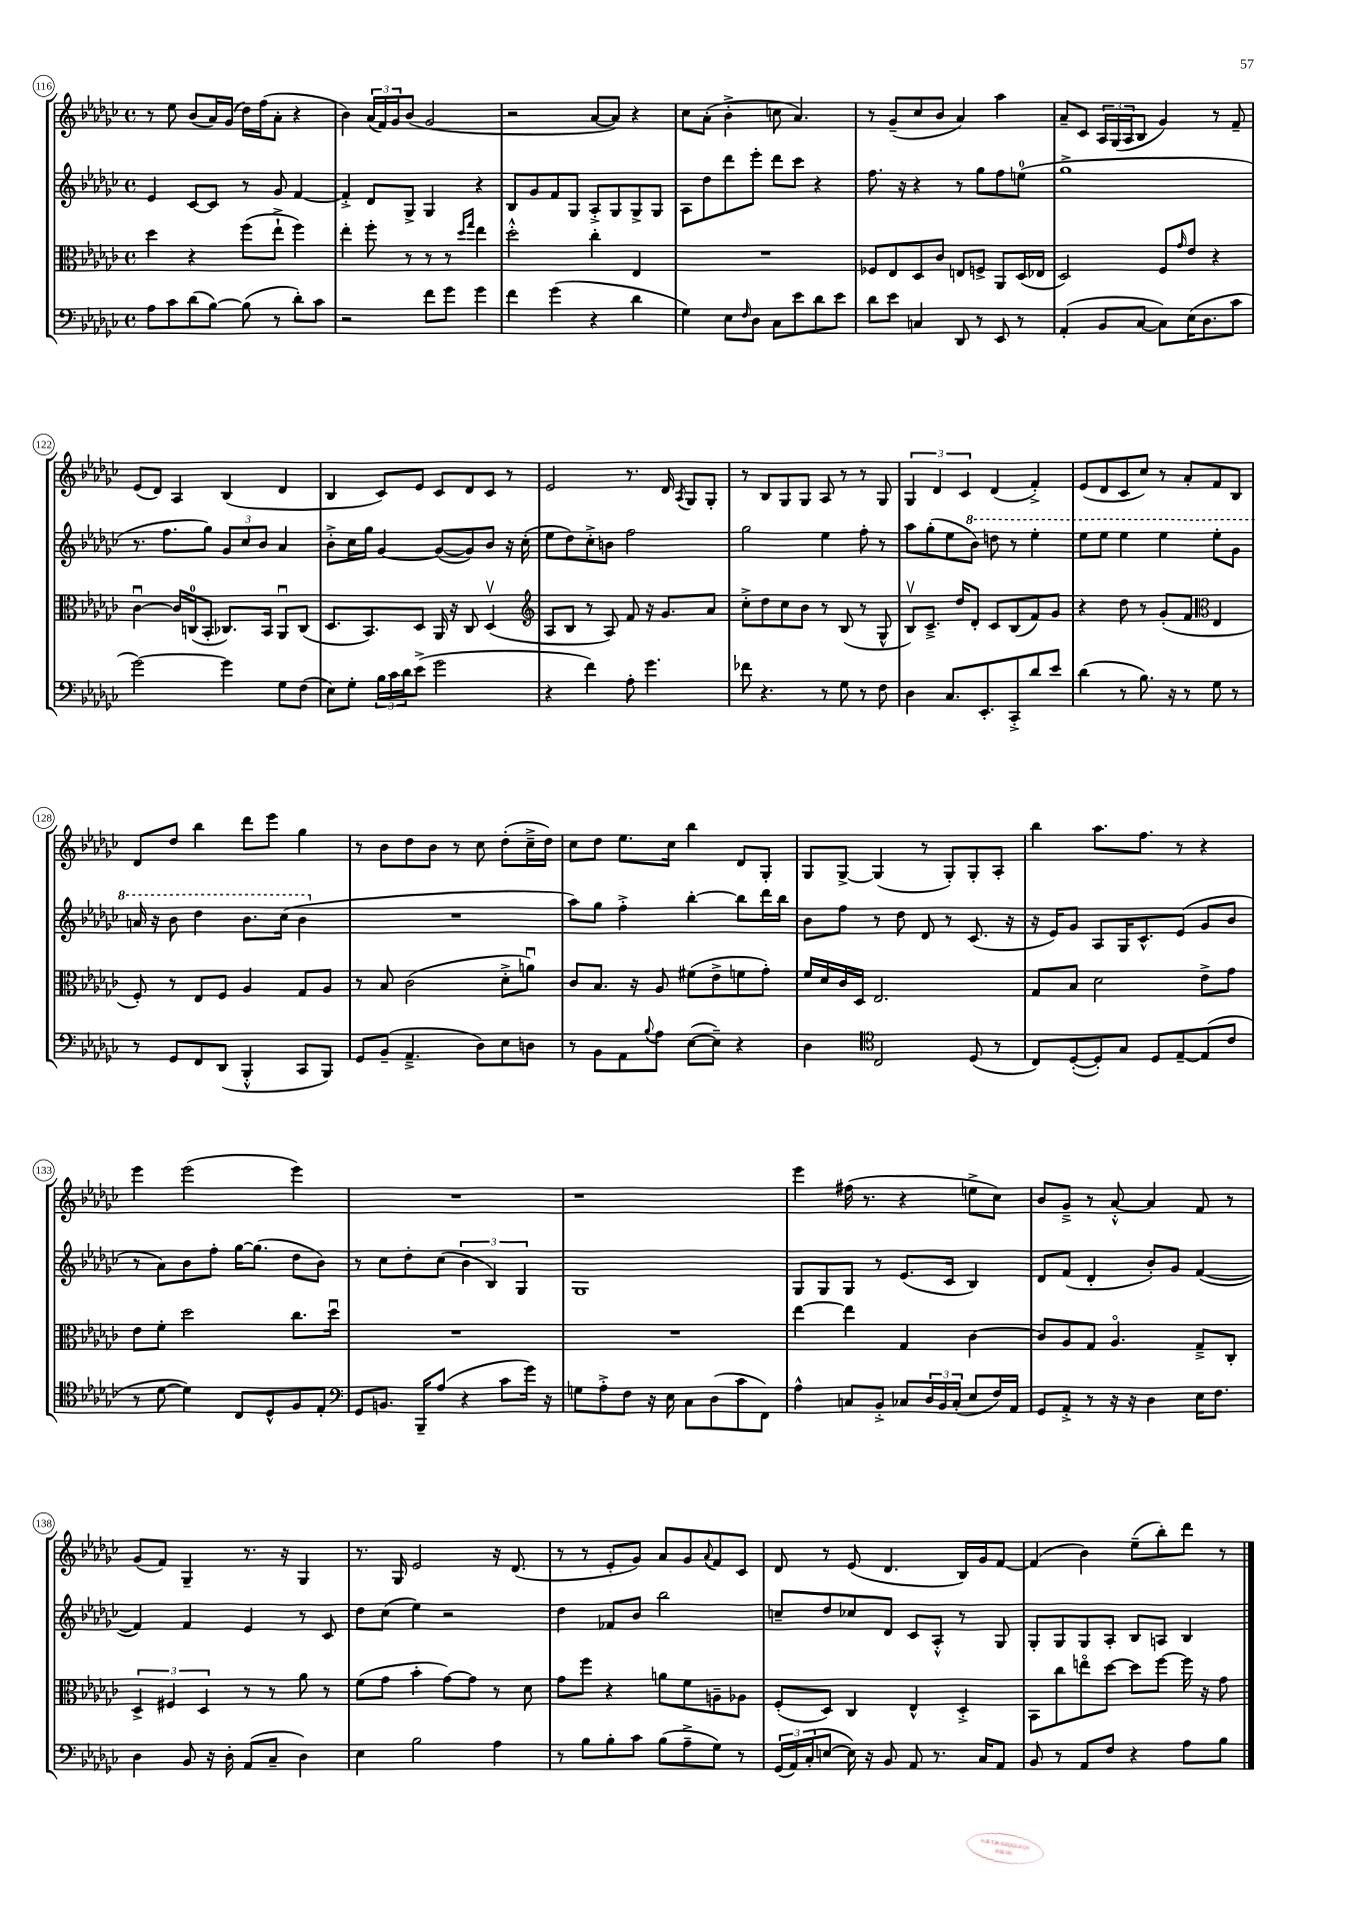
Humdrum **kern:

**kern	**kern	**kern	**kern
*staff4	*staff3	*staff2	*staff1
*clefF4	*clefC3	*clefG2	*clefG2
*k[b-e-a-d-g-c-]	*k[b-e-a-d-g-c-]	*k[b-e-a-d-g-c-]	*k[b-e-a-d-g-c-]
*M4/4	*M4/4	*M4/4	*M4/4
*met(c)	*met(c)	*met(c)	*met(c)
8A-\L	4dd-\	4e-/	8r
8c-\	.	.	8ee-\
(8d-\	4r	[8c-/L	(8b-/L
[8B-\J)	.	8c-/]J	16a-/L)
.	.	.	(16g-/JJ
(8B-\]	(8ff\L	8r	16dd-\LL)
.	.	.	(16ff\J
8r	8ee-`^\J	8g-/	8a-'\J
8d-'\L)	4ff\)	[4f/	4r
8c-\J	.	.	.
=	=	=	=
2r	4ee-'\	4f'^/]	4b-\)
.	8ff'\	8d-/L	(24a-/LL
.	.	.	24f/)
.	.	.	24g-/J
.	8r	8G-^/J	(8b-/J
8f\L	8r	4G-/	2g-/
8g-\J	8r	.	.
.	16qqdd-/LL	.	.
.	16qqgg-/JJ	.	.
4g-\	4ee-\	4r	.
=	=	=	=
4f\	2dd-'^^\	8B-/L	2r
.	.	8g-/	.
(4g-\	.	8f/	.
.	.	8G-/J	.
4r	4cc-'\	8A-'^/L	[8a-/L
.	.	8G-/	8a-/]J)
4d-\	4E-/	8G-^/	4r
.	.	8G-/J	.
=	=	=	=
4G-\)	1r	8A-\L	8cc-\L
.	.	8dd-\	(8a-'\J
8E-\L	.	8ddd-\	4b-'^\
16qqF/	.	.	.
8D-\J	.	8eee-'\J	.
8C-\L	.	8ddd-\L	8cc\
8e-\	.	8ccc-\J	4.a-/)
8d-\	.	4r	.
8e-\J	.	.	.
=	=	=	=
8d-\L	8F-/L	8.ff\	8r
8e-\J	8E-/	.	(8g-~/L
.	.	16r	.
4C/	8D-/	4r	8cc-/
.	8c-/J	.	8b-/J
8DD-/	8E/L	8r	4a-/)
8r	8F^/J	8gg-\L	.
8EE-/	8AA-/L	8ff\	4aa-\
8r	(16D-/L	(8ee\J	.
.	16E-/JJ	.	.
=	=	=	=
(4AA-'/	2D-/)	1gg-^	8a-~/L
.	.	.	8c-/J
8BB-/L	.	.	24A-/LL
.	.	.	(24G-/
.	.	.	24A-/J
[8C-/J	.	.	8B-/J
8C-\]L)	8F/L	.	4g-/)
.	16qqg-/	.	.
(16E-\K	8e-/J	.	.
8.D-\	.	.	.
.	4r	.	8r
8c-\J	.	.	8f~/
=	=	=	=
[2g-\)	[4c-u\	8.r	(8e-/L
.	.	.	8d-/J)
.	.	8.ff\L	.
.	16c-/]LL	.	4A-/
.	(16C/J	.	.
.	8BB-'/J	8gg-\J)	.
4g-\]	8.C-/L)	12g-/L	(4B-/
.	.	12cc-/	.
.	.	12b-/J	.
.	16BB-/Jk	.	.
8G-\L	8AA-u/L	4a-/	4d-/
(8F\J	(8C-/J	.	.
=	=	=	=
8E-\L)	8.D-/L	8b-'^\L	4B-/
8G-'\J	.	16cc-\L	.
.	8.BB-/)	16gg-\JJ	.
24B-\LL	.	[4g-/	8c-/L)
24c-\	.	.	.
24d-\J	.	.	.
(8e-^\J	8D-/J	.	8e-/J
2g-\	16AA-/	(8g-/_L	8c-/L
.	16r	.	.
.	8C-/	8g-/])	8d-/
.	(4D-v/	8b-/J	8c-/J
.	.	16r	8r
.	.	(16cc-'\	.
=	=	=	=
*	*clefG2	*	*
4r	8A-/L	8ee-\L	2e-/
.	8B-/J	8dd-\)	.
4f\)	8r	8cc-'^\	.
.	8A-/)	8b\J	.
8A-'\	8f/	2ff\	8.r
4.g-\	16r	.	.
.	8.g-/L	.	16d-/
.	.	.	8qA-/
.	.	.	8G-/L
.	8a-/J	.	8G-'/J
=	=	=	=
8f-\	8cc-'^\L	2gg-\	8r
4.r	8dd-\	.	8B-/L
.	8cc-\	.	8G-/
.	8b-\J	.	8G-/J
8r	8r	4ee-\	8A-/
8G-\	(8B-/	.	8r
8r	8r	8ff'\	8r
8F\	8G-^^/	8r	8G-/
=	=	=	=
4D-\	8B-v/L)	8aa-\L	6G-/
.	8.c-~^/J	(8gg-'\	.
.	.	.	6d-/
8.C-/L	.	8ee-\	.
.	16dd-/LK	.	.
.	.	.	6c-/
.	8d-'/J	8bb-\J)	.
8.EE-'/	.	.	.
.	8c-/L	8ddd\	(4d-/
8CC-'^/	(8B-/	8r	.
8d-/	8f/)	4eee-'\	4f'^/)
8e-/J	8g-/J	.	.
=	=	=	=
(4d-\	4r	8eee-\L	(8e-/L
.	.	8eee-\J	8d-/
8r	8dd-\	4eee-\	8c-/
8.B-\)	8r	.	8cc-/J)
.	(8g-'/L	4eee-\	8r
16r	.	.	.
8r	8f/J	.	8a-'/L
*	*clefC3	*	*
8G-\	4E-/	8eee-'\L	8f/
8r	.	8gg-\J	8B-/J
=	=	=	=
8r	8F'/)	16aa/	8d-/L
.	.	16r	.
8GG-/L	8r	8bb-\	8dd-/J
8FF/	8E-/L	4ddd-\	4bb-\
(8DD-/J	8F/J	.	.
4BBB-'^^/	4A-/	8.bb-\L	8ddd-\L
.	.	.	8eee-\J
.	.	(16ccc-\Jk	.
8CC-/L	8G-/L	4bb-\	4gg-\
8BBB-/J)	8A-/J	.	.
=	=	=	=
8GG-/L	8r	1r	8r
(8BB-~/J	8B-/	.	8b-\L
4.AA-~^/	(2c-\	.	8dd-\
.	.	.	8b-\J
.	.	.	8r
8D-\L)	.	.	8cc-\
8E-\	8d-'^\L	.	(8dd-'\L
8D\J	8au\J)	.	16cc-~^\L
.	.	.	16dd-\JJ)
=	=	=	=
8r	8c-/L	8aa-\L)	8cc-\L
8BB-\L	8.B-/J	8gg-\J	8dd-\J
8AA-\	.	4ff'^\	8.ee-\L
.	16r	.	.
8qqB-/	.	.	.
8A-\J	8A-/	.	.
.	.	.	16cc-\Jk
([8E-\L	(8f#\L	[4bb-'\	4bb-\
8E-~\]J)	8e-^\	.	.
4r	8f\	8bb-\]L	8d-/L
.	8g-'\J)	16ddd-\L	8G-'/J
.	.	16bb-\JJ	.
=	=	=	=
4D-\	16f/LL	8b-\L	8G-/L
.	16d-/	.	.
.	16c-/	8ff\J	[8G-^/J
.	16D-/JJ	.	.
*clefC4	*	*	*
2C-/	2.E-/	8r	(4G-/]
.	.	8dd-\	.
.	.	8d-/	8r
.	.	8r	8G-'/L)
(8D-/	.	(8.c-/	8G-'/
8r	.	.	8A-'/J
.	.	16r	.
=	=	=	=
8C-/L)	8G-/L	16r	4bb-\
.	.	16e-/LK)	.
([8D-'/	8B-/J	8g-/J	.
8D-'/])	2d-\	8A-/L	8.aa-\L
8G-/J	.	16G-/K	.
.	.	8.c-^^/	8.ff\J
8D-/L	.	.	.
[8E-~/	.	(8e-/J	8r
(8E-/]	8e-^\L	8g-/L	4r
8c-/J	8g-\J	8b-/J	.
=	=	=	=
8r	8e-\L	8r	4eee-\
[8d-\	8f'\J	8a-\L)	.
4d-\])	2dd-\	8b-\	(2eee-\
.	.	8ff'\J	.
8C-/L	.	[16gg-\LK	.
.	.	(8.gg-\]J	.
8D-^^/	.	.	.
8F/	8.cc-\L	8dd-\L	4eee-\)
8E-'/J	.	8b-\J)	.
.	16dd-u\Jk	.	.
=	=	=	=
*clefF4	*	*	*
8GG-/L	1r	8r	1r
8.BB/J	.	8cc-\L	.
.	.	8dd-'\	.
16BBB-~/LK	.	.	.
(8A-/J	.	(8cc-\J	.
4r	.	6b-\	.
.	.	6B-/)	.
8c-\L	.	.	.
.	.	6G-/	.
16g-\Jk)	.	.	.
16r	.	.	.
=	=	=	=
8G\L	1r	1G-	1r
8A-'^\	.	.	.
8F\J	.	.	.
16r	.	.	.
16E-\	.	.	.
8C-\L	.	.	.
(8D-\	.	.	.
8c-\	.	.	.
8FF\J)	.	.	.
=	=	=	=
4A-^^\	[4ee-\	8G-/L	4eee-\
.	.	8G-/	.
8C/L	4ee-\]	8G-/J	(16ff#\
.	.	.	8.r
8BB-'^/J	.	8r	.
8C-/L	4G-/	(8.e-/L	4r
24D-/L	.	.	.
24BB-/	.	.	.
.	.	16c-/Jk	.
(24C-'/JJ	.	.	.
8E-/L	[4c-\	4B-/)	8ee^\L
16F/L)	.	.	8cc-\J)
16AA-/JJ	.	.	.
=	=	=	=
8GG-/L	8c-/]L	8d-/L	8b-/L
8AA-'^/J	8A-/	(8f/J	8g-~^/J
8r	8G-/J	4d-'/	8r
16r	4.A-o/	.	[8a-'^^/
16r	.	.	.
4D-\	.	8b-'/L)	4a-/]
.	.	8g-/J	.
16E-\LK	8G-~^/L	([4f/	8f/
8.F\J	.	.	.
.	8C-'/J	.	8r
=	=	=	=
4D-\	6D-^/	4f/])	(8g-/L
.	.	.	8f/J)
.	6F#/	.	.
8BB-/	.	4f/	4G-~/
.	6D-/	.	.
16r	.	.	.
16D-'\	.	.	.
(8AA-/L	8r	4e-/	8.r
8C-~/J	8r	.	.
.	.	.	16r
4D-\)	8a-\	8r	4G-/
.	8r	8c-/	.
=	=	=	=
4E-\	(8f\L	8dd-\L	8.r
.	8g-\J	(8cc-\J	.
.	.	.	16G-/
2B-\	4b-'\	4ee-\)	2e-/
.	[8g-\L)	2r	.
.	8g-\]J	.	.
4A-\	8r	.	16r
.	.	.	(8.d-/
.	8d-\	.	.
=	=	=	=
8r	8g-\L	4dd-\	8r
8B-\L	8ff\J	.	8r
8B-'\	4r	8f-/L	8e-'/L
8c-\J	.	8b-/J	8g-/J)
(8B-\L	8a\L	2bb-\	8a-/L
8A-~^\	8f\	.	8g-/
.	.	.	8qqa-/
8G-\J)	8A~\	.	8f/
8r	8A-\J	.	8c-/J
=	=	=	=
(24GG-/LL	(8F'/L	8cc~/L	8d-/
24AA-/)	.	.	.
(24C-'/J	.	.	.
[8E/J	8D-/J)	8dd-/	8r
16E\])	4C-/	8cc-/	(8e-/
16r	.	.	.
8BB-/	.	8d-/J	4.d-/
8AA-/	4E-^^/	8c-/L	.
8.r	.	8A-'^^/J	.
.	4D-'^/	8r	16B-/LL)
16C-/LK	.	.	16g-/J
8AA-/J	.	8G-/	[8f/J
=	=	=	=
8BB-/	8BB-\L	8G-'/L	(4f/]
8r	8cc-\	8G-/	.
8AA-/L	8eeo\	8G-/	4b-\)
8F/J	[8dd-\J	8A-'/J	.
4r	8dd-\]L	8B-/L	(8ee-~\L
.	[8ff\J	8A/J	8bb-'\)
8A-\L	16ff\]	4B-/	8ddd-\J
.	16r	.	.
8B-\J	8g-\	.	8r
==	==	==	==
*-	*-	*-	*-
